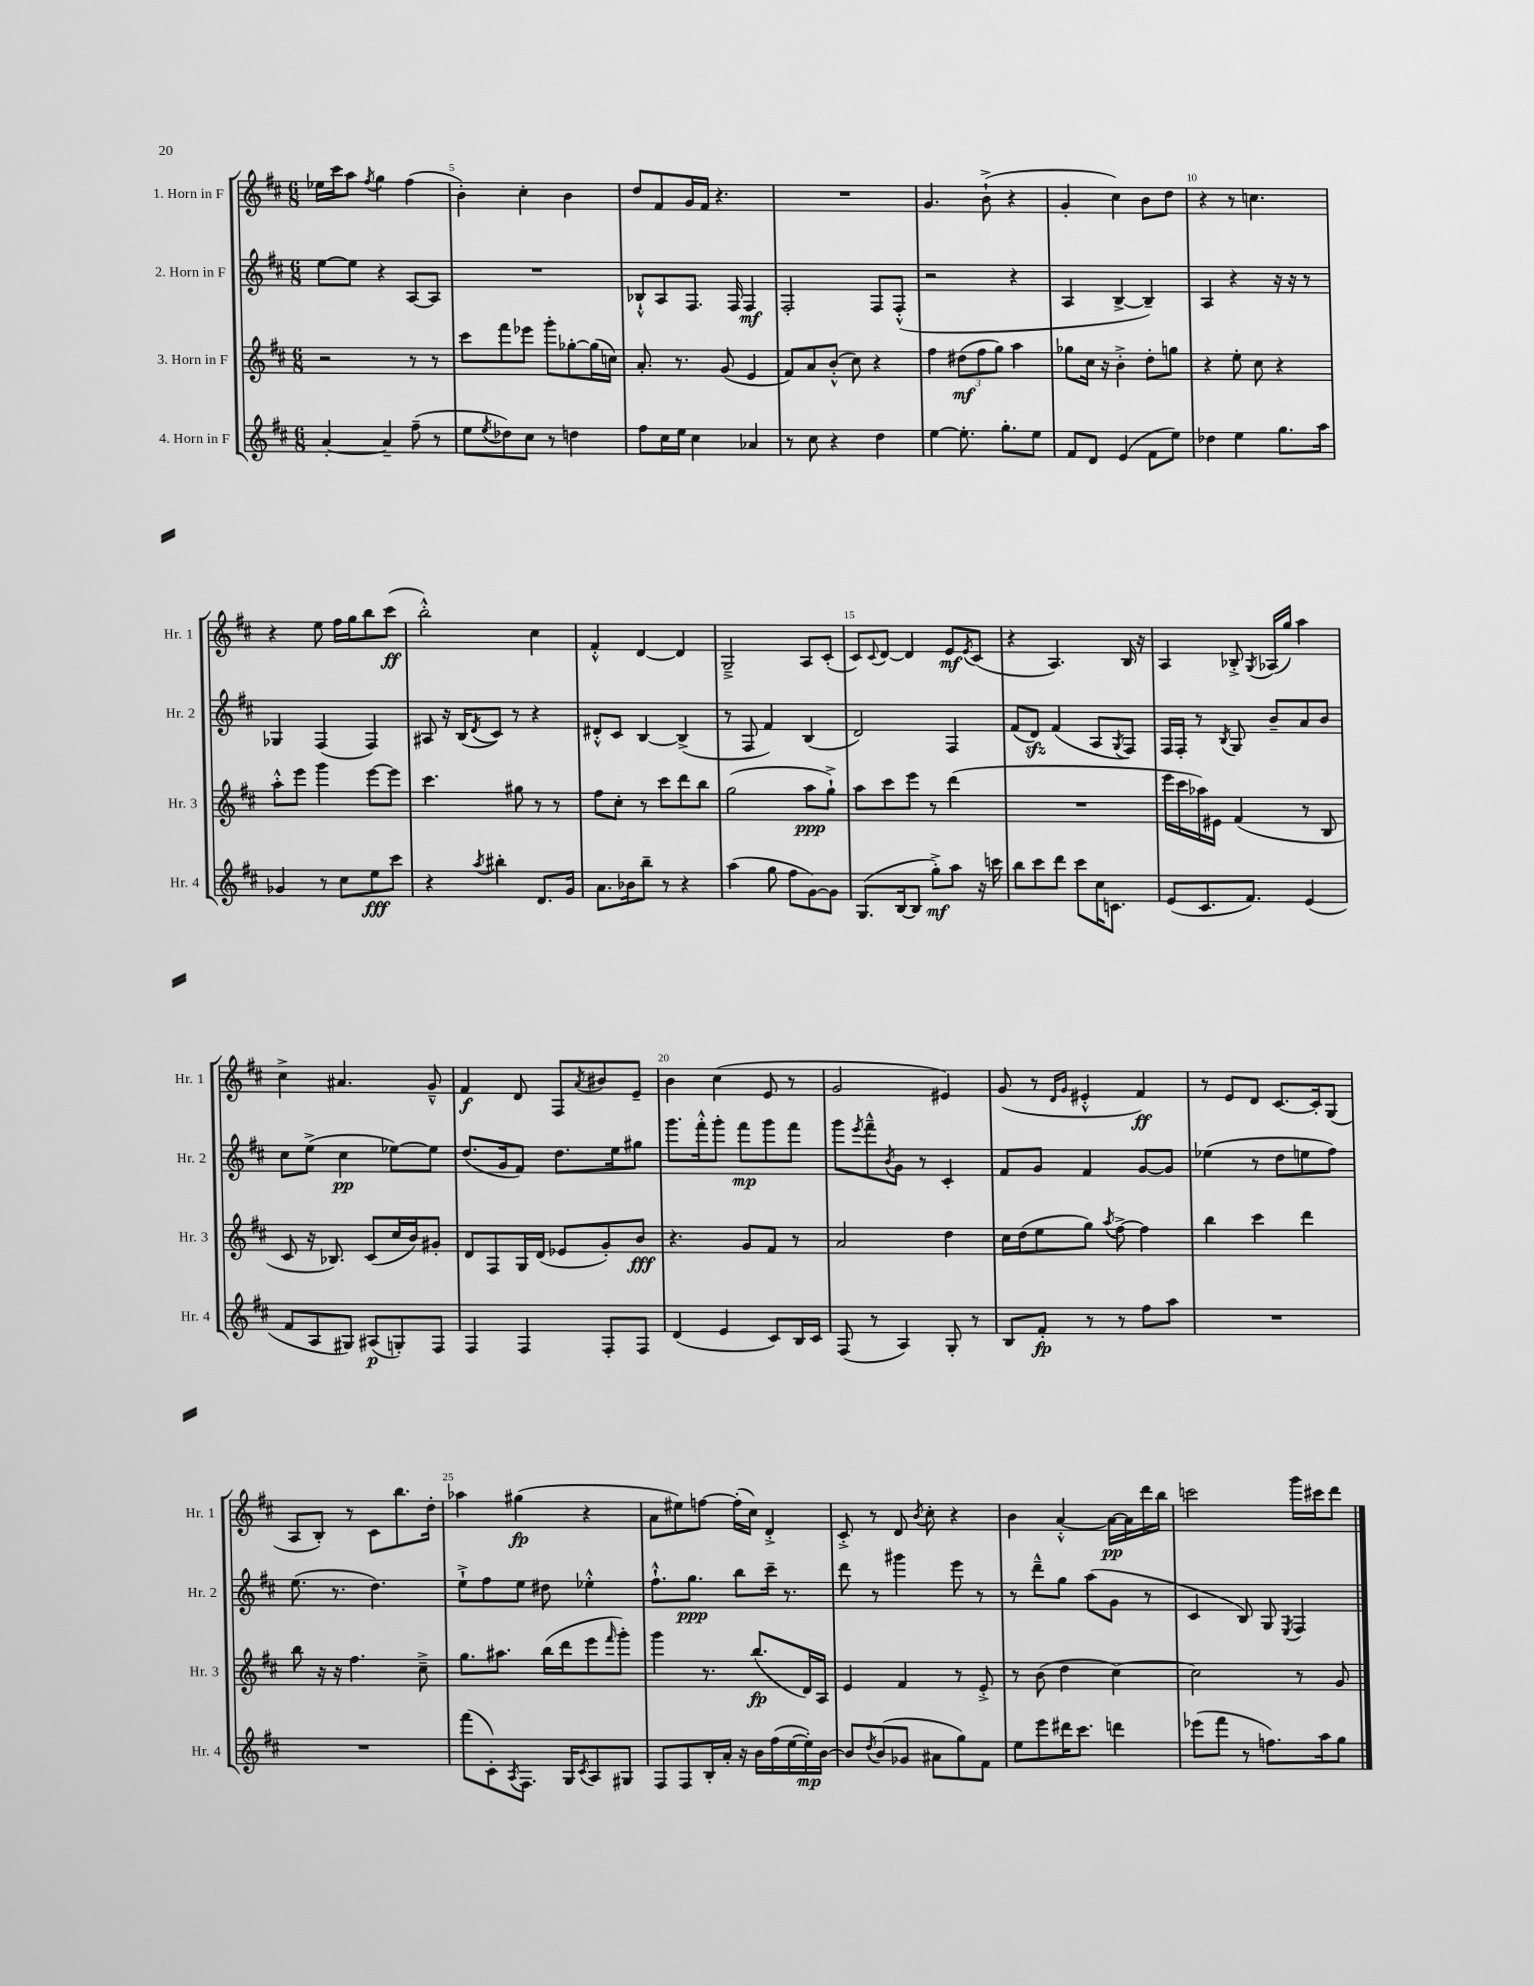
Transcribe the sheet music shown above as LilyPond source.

<<
\new StaffGroup <<
\new Staff = "s0" \with { instrumentName = "1. Horn in F" shortInstrumentName = "Hr. 1" } {
    \clef treble \key d \major \numericTimeSignature \time 6/8
    ees''16 cis'''16 a''8 \acciaccatura { fis''8 } g''4 fis''4( |
    b'4-.) cis''4-. b'4 |
    d''8 fis'8 g'16 fis'16 r4. |
    R2. |
    g'4. b'8-!->( r4 |
    g'4-. cis''4) b'8 d''8 |
    r4 r8 c''4. |
    r4 e''8 fis''16 g''16 b''8 cis'''8\ff( |
    b''2-.-^) cis''4 |
    fis'4-.-^ d'4~ d'4 |
    g2---> a8 cis'8-.( |
    cis'8) \appoggiatura { cis'8 } d'8~ d'4 e'8\mf \acciaccatura { e'8 } cis'8( |
    r4 a4.) b16 r16 |
    a4 bes8-.-> \acciaccatura { g8 } aes16( g''16) a''4 |
    cis''4-> ais'4. g'8---^ |
    fis'4\f d'8 fis8 \acciaccatura { a'8 } bis'8 e'8-- |
    b'4 cis''4( e'8 r8 |
    g'2 eis'4) |
    g'8( r8 \grace { d'16 g'16 } eis'4-.-^ fis'4\ff) |
    r8 e'8 d'8 cis'8.~ cis'16-. g8( |
    a8 b8-.) r8 cis'8 b''8. d''16-. |
    aes''4 gis''4\fp( r4 |
    a'8 eis''8) f''8~ f''16-.( cis''16) d'4-.-> |
    cis'8-.-> r8 d'8 \acciaccatura { b'8 } cis''8-. r4 |
    b'4 a'4~-.-^ a'16~\pp a'16 d'''16 b''16 |
    c'''2 g'''16 cis'''16 d'''8 \bar "|." |
}
\new Staff = "s1" \with { instrumentName = "2. Horn in F" shortInstrumentName = "Hr. 2" } {
    \clef treble \key d \major \numericTimeSignature \time 6/8
    e''8~ e''8 r4 a8~ a8 |
    R2. |
    bes8-!-^ a8 fis8. fis16 fis4\mf |
    fis2-. fis8 fis8-.-^( |
    r2 r4 |
    a4 b4~-> b4--) |
    a4 r4 r16 r16 r8 |
    ges4 fis4( fis4) |
    ais8 r16 b16( \acciaccatura { d'8 } cis'8) r8 r4 |
    dis'8-.-^ cis'8 b4~ b4->( |
    r8 fis8 fis'4) b4( |
    d'2) fis4 |
    fis'8( d'8\sfz) fis'4( a8 \acciaccatura { g8 } fis8) |
    fis16 fis16-. r8 \acciaccatura { b8 } g8 b'8-- a'8 b'8 |
    cis''8 e''8->( cis''4\pp ees''8~) ees''8 |
    d''8.( g'16 fis'8) d''8. e''16 gis''8 |
    g'''8. fis'''16-.-^ g'''8-. fis'''8\mp g'''8 fis'''8 |
    g'''8 \acciaccatura { e'''8 } fis'''8---^ \acciaccatura { b'8 } g'8 r8 cis'4-. |
    fis'8 g'8 fis'4 g'8~ g'8 |
    ees''4( r8 d''8 e''8 fis''8) |
    e''8.( r8. d''4.) |
    e''8-!-> fis''8 e''8 dis''8 ees''4-.-^ |
    fis''8.-!-^ g''8.\ppp b''8 cis'''16-- r8. |
    d'''8 r8 gis'''4 e'''8 r8 |
    r8 d'''8---^ g''8 a''8( g'8 r8 |
    cis'4 b8) g8 \acciaccatura { e8 } fis4 \bar "|." |
}
\new Staff = "s2" \with { instrumentName = "3. Horn in F" shortInstrumentName = "Hr. 3" } {
    \clef treble \key d \major \numericTimeSignature \time 6/8
    r2 r8 r8 |
    cis'''8 fis'''8 ees'''8 g'''8-. ges''8~-. ges''16( c''16) |
    a'8.-. r8. g'8( e'4 |
    fis'8) a'8 b'8-.-^( cis''8) r4 |
    fis''4 \tuplet 3/2 { dis''8\mf( fis''8 g''8) } a''4 |
    ges''8 cis''16 r16 b'4-.-> d''8-. g''8 |
    r4 e''8-. cis''8 r4 |
    a''8-.-^ e'''8 g'''4 e'''8~ e'''8 |
    cis'''4. gis''8 r8 r8 |
    fis''8 cis''8-. r8 cis'''8 d'''8 b''8 |
    g''2( a''8\ppp g''8-!->) |
    a''8 cis'''8 e'''8 r8 d'''4( |
    R2. |
    e'''16 cis'''16 aes''16) eis'16 fis'4( r8 b8 |
    cis'8 r16 bes8.) cis'8( cis''16 b'16) gis'8-. |
    d'8 fis8 g16 d'16( ees'8 g'8-.) b'8\fff |
    r4. g'8 fis'8 r8 |
    a'2 d''4 |
    cis''16 d''16( e''8 g''8) \acciaccatura { a''8 } fis''8~-> fis''4 |
    b''4 cis'''4 d'''4 |
    b''8 r16 r16 fis''4. cis''8---> |
    g''8. ais''8. b''16( d'''16 e'''8 \grace { fis'''16 } g'''8-.) |
    g'''4 r8. b''8.\fp( d'16) a16 |
    e'4 fis'4 r8 e'8-.-> |
    r8 b'8( d''4 cis''4~) |
    cis''2 r8 g'8 \bar "|." |
}
\new Staff = "s3" \with { instrumentName = "4. Horn in F" shortInstrumentName = "Hr. 4" } {
    \clef treble \key d \major \numericTimeSignature \time 6/8
    a'4~-. a'4-- fis''8--( r8 |
    e''8 \acciaccatura { e''8 } des''8) cis''8 r8 d''4 |
    fis''8 cis''16 e''16 cis''4 aes'4 |
    r8 cis''8 r4 d''4 |
    e''4~ e''8.-. g''8.-. e''8 |
    fis'8 d'8 e'4( fis'8 e''8) |
    des''4 e''4 g''8. a''16 |
    ges'4 r8 cis''8 e''8\fff cis'''8 |
    r4 \acciaccatura { a''8 } bis''4-. d'8. g'16 |
    a'8. bes'16 b''8-- r8 r4 |
    a''4( g''8 fis''8 g'8~) g'8 |
    g8.( b16~ b8 g''8-.->\mf) a''8 r16 c'''16 |
    b''8 cis'''8 d'''8 cis'''8 cis''16 c'8. |
    e'8( cis'8. fis'8.) e'4( |
    fis'8 a8 gis8) ais8\p( g8-.) fis8 |
    fis4 fis4 fis8-. fis8 |
    d'4( e'4 cis'8) b16 cis'16 |
    fis8( r8 a4) g8-. r8 |
    b8 fis'8-.\fp r8 r8 fis''8 a''8 |
    R2. |
    R2. |
    fis'''8( cis'8-.) \acciaccatura { a8 } fis8. g16 \acciaccatura { cis'8 } a8 gis8 |
    fis8 fis8 b16-. a'16-. r16 b'16 fis''16( e''16~ e''16-.\mp) b'16~ |
    b'8 \acciaccatura { d''8 } b'8( ges'8 ais'8 g''8) fis'8 |
    e''8 e'''8 dis'''16 cis'''8. d'''4 |
    ees'''8( fis'''8 r8 f''8.) a''16 g''8 \bar "|." |
}
>>
>>
\layout { \context { \Score currentBarNumber = #4 \override BarNumber.break-visibility = ##(#f #t #t) barNumberVisibility = #(every-nth-bar-number-visible 5) } }
